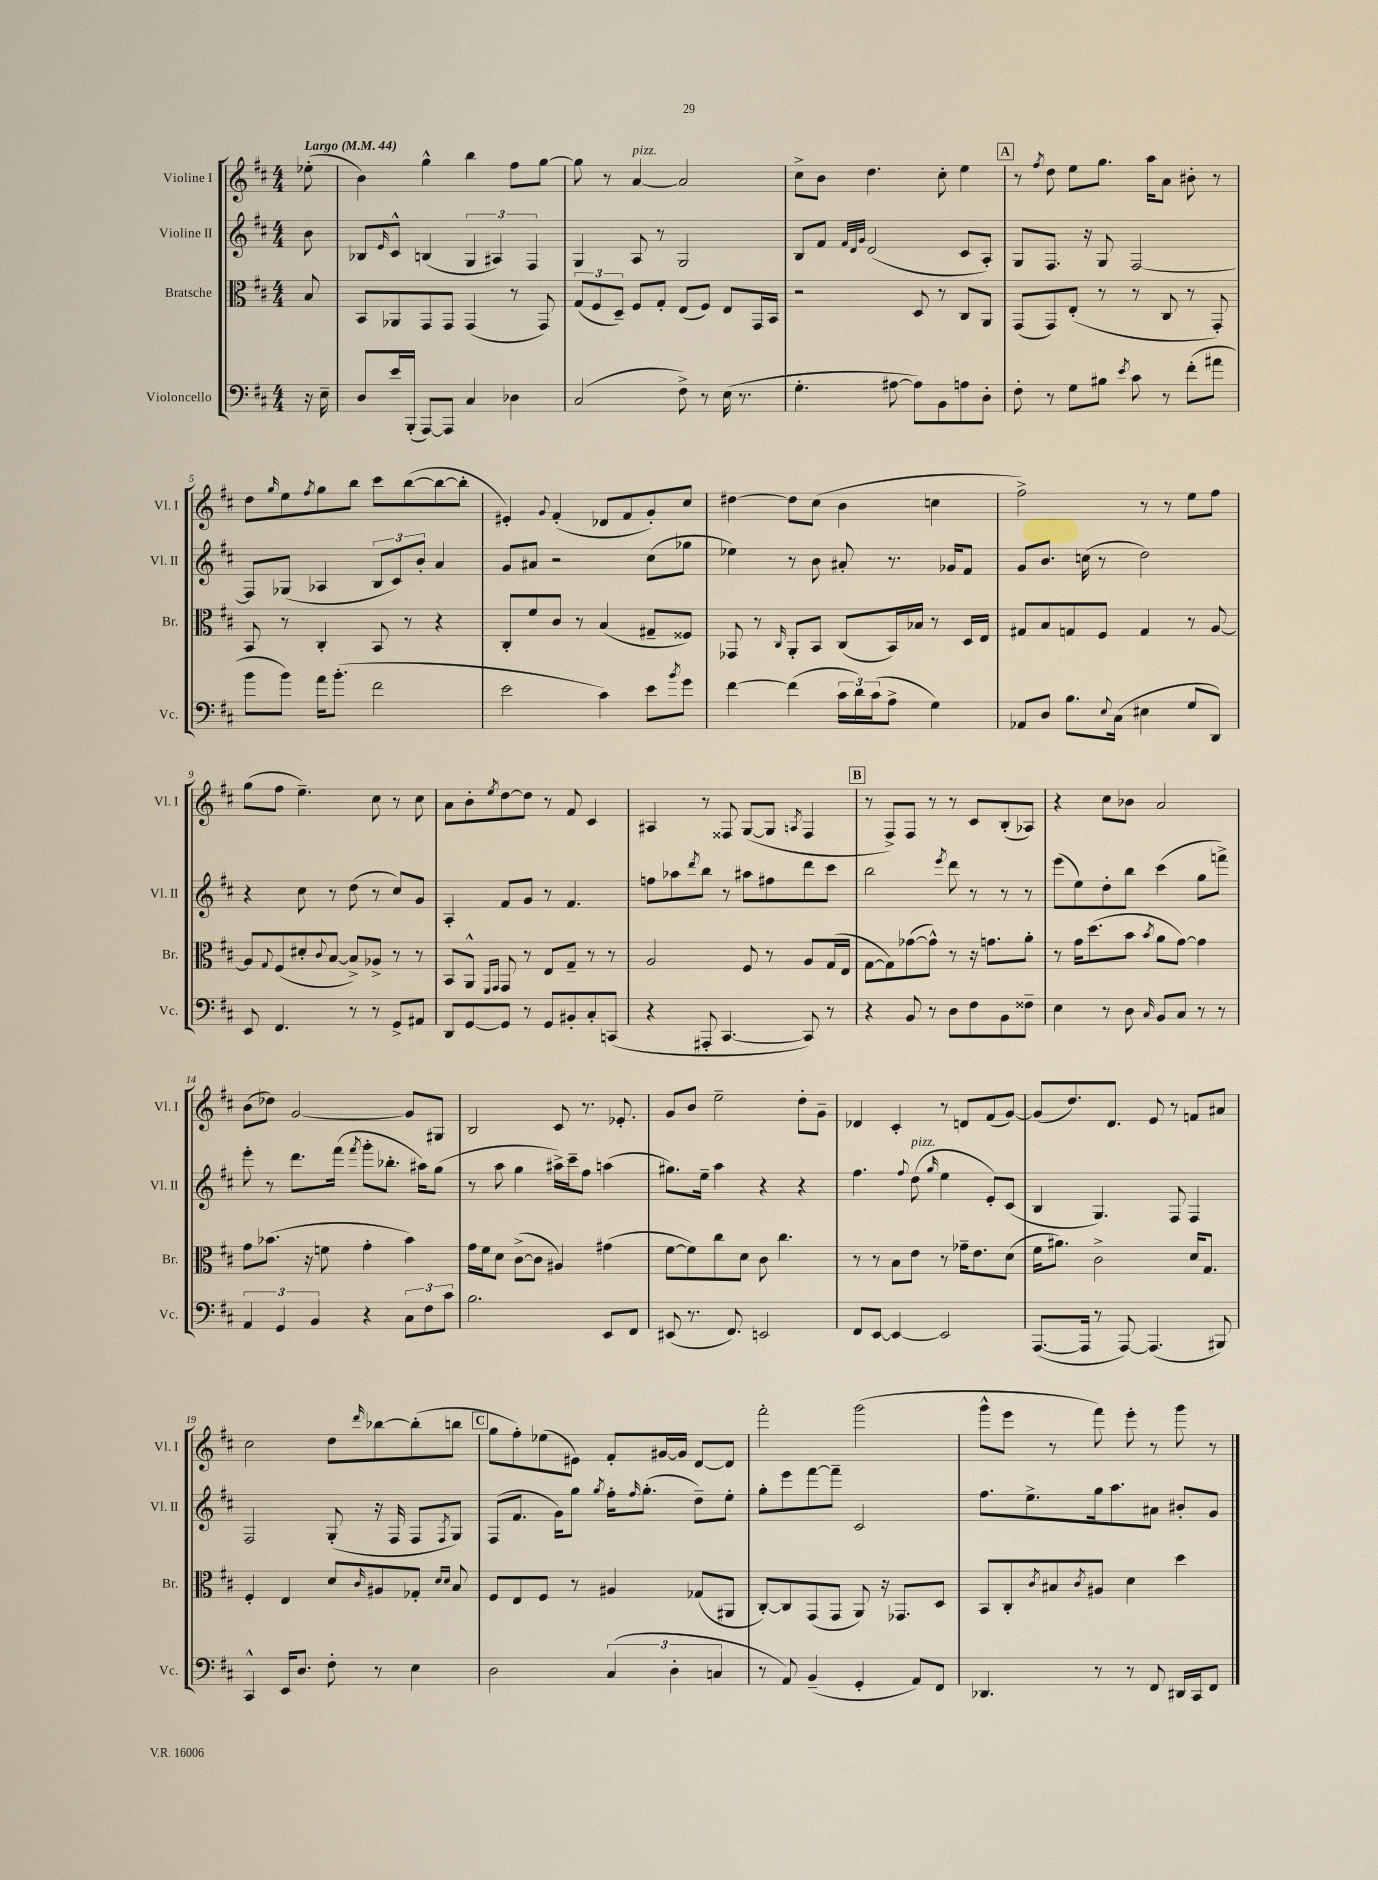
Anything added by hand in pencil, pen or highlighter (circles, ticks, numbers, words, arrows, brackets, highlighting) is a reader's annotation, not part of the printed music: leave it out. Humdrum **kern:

**kern	**kern	**kern	**kern
*staff4	*staff3	*staff2	*staff1
*clefF4	*clefC3	*clefG2	*clefG2
*k[f#c#]	*k[f#c#]	*k[f#c#]	*k[f#c#]
*M4/4	*M4/4	*M4/4	*M4/4
*MM44	*MM44	*MM44	*MM44
16r	8B	8b	(8ee-'
16E~	.	.	.
=	=	=	=
8D	8BB	8B-	4b)
.	.	16qqe	.
16e	8AA-	8c#^^	.
(16BBB'	.	.	.
[8AAA)	8GG	(4B	4gg^^
8AAA]	8GG	.	.
4C#	(4GG	6G	4bb
.	.	6A#)	.
4D-	8r	.	8ff#
.	.	6F#	.
.	8GG)	.	[8gg
=	=	=	=
(2C#	(12G	4G	8gg]
.	12F#	.	.
.	.	.	8r
.	12D~)	.	.
.	8F#	8A	[4a
.	8G'	8r	.
8F#^)	(8E	2G	2a]
8r	8F#)	.	.
(16E	8E	.	.
8.r	.	.	.
.	16GG	.	.
.	16BB	.	.
=	=	=	=
4.G'	2r	8B	8cc#^
.	.	8f#	8b
.	.	32qqf#	.
.	.	32qqd	.
.	.	32qqg	.
.	.	(2d	4.dd
[8A#	.	.	.
8A#])	8D	.	.
8BB	8r	.	8cc#'
8A	8C#	8c#	4ee
8D'	8AA	8A')	.
=	=	=	=
8F#'	(8GG	8G	8r
.	.	.	8qff#
8r	8GG)	8.F#	8dd
8G	(8E'	.	8ee
.	.	16r	.
8B#	8r	8G	8.gg
8qe	.	.	.
8c#	8r	[2F#	.
.	.	.	16aa
8r	8C#	.	8a
(8f#'	8r	.	8b#'
8a#	8GG')	.	8r
=	=	=	=
8b	8BB	8F#]	8dd
.	.	.	16qqgg
8b)	8r	(8G-	8ee
.	.	.	8qff#
16a	4C#'	4A-	8gg
(8.b'	.	.	.
.	.	.	8bb
2f#	8BB	12B	8ccc#
.	.	12c#)	.
.	8r	.	([8bb
.	.	12b'	.
.	4r	4a	8bb_
.	.	.	8bb']
=	=	=	=
2e	8C#'	8g	4e#')
.	8f#	8a#	.
.	.	.	8qqg
.	8c#	2r	(4f#'
.	8r	.	.
4c#)	(4B	.	8d-
.	.	.	8f#
8e	8G#~	(8cc#	8g')
8qb	.	.	.
8g	8F##)	8gg-	8cc#
=	=	=	=
[4f#	8GG-	4ee-)	[4dd#
.	8r	.	.
.	16qqC#	.	.
(4f#]	8AA'	8r	8dd#]
.	8BB	8b	(8cc#
24c#	(8C#	8a#'	4b
24d)	.	.	.
(24c#	.	.	.
8A^	16BB)	8.r	.
.	16B-	.	.
4G)	8r	.	4cc
.	.	16g-	.
.	16D	8f#	.
.	16E	.	.
=	=	=	=
8AA-	8G#	8g	2ff#^)
8D	8B	8.b	.
8.B	8G	.	.
.	.	(16cc	.
.	8F#	8r	.
8qqE	.	.	.
(16C#	.	.	.
4E#	4G	2dd)	8r
.	.	.	8r
8G	8r	.	8ee
8DD)	[8A	.	8ff#
=	=	=	=
8EE	8A]	4r	(8gg
.	8qqG	.	.
4.FF#	(8F#	.	8ff#
.	8d#'	8cc#	4.ee~)
.	8qqc#	.	.
.	[8B	8r	.
8r	8B^])	(8dd	.
8r	8A-^	8r	8cc#
8GG^	8r	8cc#)	8r
8AA#	8r	8g	8cc#
=	=	=	=
8DD	8BB	4A'	8a
[8GG	8AA^^	.	8b'
.	16qqFF#	.	.
.	16qqGG	.	8qee
8GG]	8GG	8f#	[8dd
8r	8r	8g	8dd]
8GG	8E	8r	8r
8BB#'	8G~	4.f#	8f#
8C#'	8r	.	4c#
(8CC	8r	.	.
=	=	=	=
4r	2A	8ff	4A#
.	.	8aa-	.
.	.	8qddd	.
8AAA#'	.	8bb	8r
[4.CC#	.	8r	8F##
.	8F#	8aa#	([8G
.	8r	8ff#	8G]
.	.	.	8qA
8CC#])	8A	8ddd	4F##
8r	(16G	8ccc#	.
.	16E	.	.
=	=	=	=
4r	[8G	2bb	8r
.	8G])	.	8F#^)
8BB	([8g-	.	8F#
8r	8g-^^])	.	8r
.	.	8qeee	.
8D	8r	8ddd	8r
8F#	16r	8r	8c#
.	8.g	.	.
8BB	.	8r	(8B'
8F##~	8a'	8r	8A-)
=	=	=	=
4E	8r	(8eee	4r
.	16g	8ee)	.
.	(8.dd	.	.
8r	.	8dd'	8cc#
8D	8b	8bb	8b-
16qqC#	8qb	.	.
8BB	8a	(4ccc#	2a
8C#	[8g)	.	.
8r	4g]	8gg	.
8r	.	8fff^)	.
=	=	=	=
6AA	8g	8eee'	(8b
.	(8.b-	8r	8dd-)
6GG	.	.	.
.	.	8.ddd	[2g
.	16r	.	.
6BB	.	.	.
.	8f	.	.
.	.	(16fff#	.
.	.	8qfff#	.
4r	4g'	8ggg'	.
.	.	8.bb-'	.
12C#	4b-)	.	8g]
.	.	16aa#)	.
12F#	.	.	.
.	.	(8gg	8G#
12c#	.	.	.
=	=	=	=
2.B	16g	8r	2B
.	16f#	.	.
.	8d	8aa	.
.	([8c#^	4gg	.
.	8c#]	.	.
.	4A#)	16aa#^)	8c#
.	.	16ccc#~	.
.	.	8ff#	8.r
8EE	(4g#	(4aa	.
.	.	.	8.e-'
8FF#	.	.	.
=	=	=	=
(8EE#	[8f#	8.gg#)	8g
8.r	8f#])	.	8b
.	.	16ee~	.
.	8cc#	4aa	2ee~
8.FF#)	.	.	.
.	8d	.	.
2EE	8c#	4r	.
.	4.cc#	.	.
.	.	4r	8dd'
.	.	.	8g~
=	=	=	=
8FF#	8r	4.ff#	4d-
[8EE	8r	.	.
4EE_	8B	.	4c#'
.	.	8qqff#	.
.	8e	(8dd	.
.	.	16qqgg	.
2EE]	8r	4ee	8r
.	16g-~	.	8d
.	8.e	.	.
.	.	8e')	(8f#
.	(8d	(8c#	[8g)
=	=	=	=
([8.AAA	16f#	4B	(8g]
.	8.a#)	.	.
.	.	.	8.dd)
16AAA]	.	.	.
8r	2c#^	4.G)	.
.	.	.	8.d
[8AAA)	.	.	.
(4.AAA]	.	.	8e
.	.	8F#	8r
.	16d	4F#	8f
.	8.G	.	.
8BBB#)	.	.	8a#
=	=	=	=
4CC#^^	4F#'	2F#	2cc#
16EE	4E	.	.
8.D	.	.	.
8F#'	8d	(8G'	8dd
.	16qqc#	.	16qqddd
8r	8A#	16r	[8bb-
.	.	16F#	.
4E	8G-'	8F#	(8bb-']
.	16qqd	.	.
.	16qqd	8qF#	.
.	8B	8G)	8bb
=	=	=	=
2D	8F#	(8F#	8gg
.	8E	8.f#	8ff#')
.	8F#	.	(8ee-
.	.	16g)	.
.	8r	8gg	8e#)
.	.	8qgg	.
(6C#	4A#	16ff#'	8f#'
.	.	16qqff#	.
.	.	(8.gg'	.
.	.	.	[16g#
6D'	.	.	.
.	.	.	16g#]
.	(8G-	8dd~)	[8d
6C	.	.	.
.	8AA#	8ee'	8d]
=	=	=	=
8r	[8C#')	8gg'	2fff#'
8AA)	8C#]	8eee	.
(4BB~	(8GG	[8fff#	.
.	8GG	8fff#~]	.
4GG'	8AA)	2c#	(2ggg
.	16r	.	.
.	8.GG-	.	.
8AA)	.	.	.
8FF#	8D	.	.
=	=	=	=
4.DD-	8BB	8.ff#	8ggg^^
.	8C#'	.	8eee
.	.	8.ee^	.
.	8qc#	.	.
.	8B#	.	8r
.	8qc#	.	.
8r	8A#	16gg	8fff#)
.	.	8.aa	.
8r	4d	.	8eee'
8FF#	.	8a#	8r
16DD#	4dd	8b#'	8ggg
16CC#	.	.	.
8FF#	.	8g	8r
==	==	==	==
*-	*-	*-	*-
